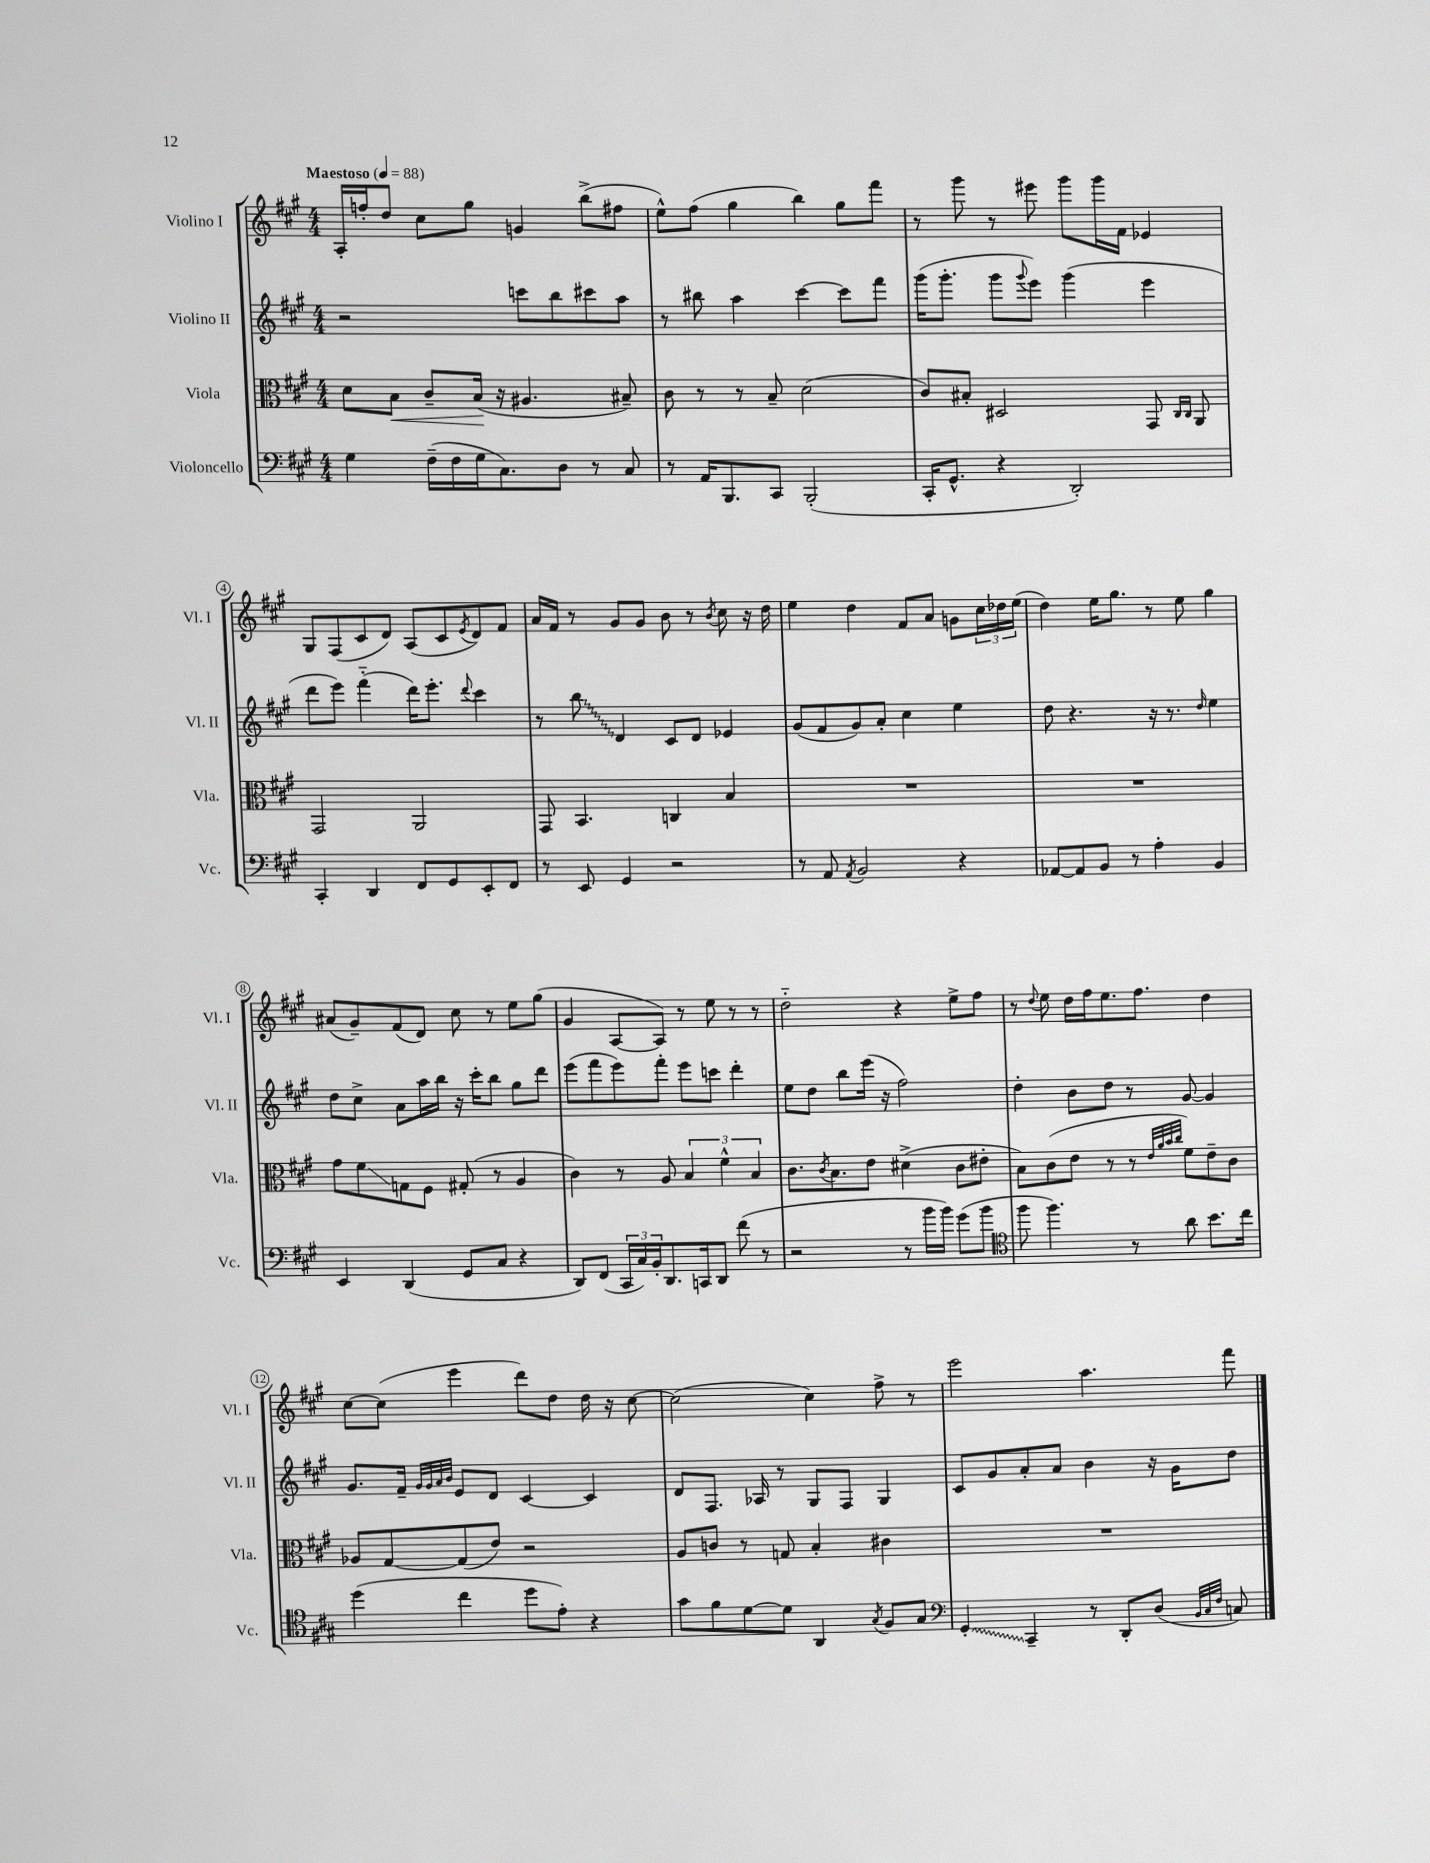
<<
\new StaffGroup <<
\new Staff = "s0" \with { instrumentName = "Violino I" shortInstrumentName = "Vl. I" } {
    \clef treble \key a \major \numericTimeSignature \time 4/4 \tempo "Maestoso" 4 = 88
    a16-. f''16-. d''8 cis''8 gis''8 g'4 b''8->( fis''8 |
    e''8-^) fis''8( gis''4 b''4) gis''8 fis'''8 |
    r8 gis'''8 r8 eis'''8 gis'''8 gis'''16 fis'16 ees'4 |
    gis8 fis8( cis'8 d'8) a8( cis'8 \acciaccatura { e'8 } d'8) fis'8 |
    a'16 fis'16 r8 gis'8 gis'8 b'8 r8 \acciaccatura { b'8 } cis''8 r16 d''16 |
    e''4 d''4 fis'8 a'8 g'8 \tuplet 3/2 { cis''16 des''16 e''16( } |
    d''4) e''16 gis''8. r8 e''8 gis''4 |
    ais'8( gis'8--) fis'8( d'8) cis''8 r8 e''8 gis''8( |
    gis'4 a8~ a8) r8 e''8 r8 r8 |
    d''2-_ r4 e''8-> fis''8 |
    r8 \appoggiatura { d''8 } e''8 d''16 fis''16 e''8. fis''8. d''4 |
    cis''8~ cis''8( e'''4 d'''8) d''8 d''16 r16 cis''8~ |
    cis''2( cis''4) fis''8-> r8 |
    e'''2 a''4. fis'''8 \bar "|." |
}
\new Staff = "s1" \with { instrumentName = "Violino II" shortInstrumentName = "Vl. II" } {
    \clef treble \key a \major \numericTimeSignature \time 4/4
    r2 c'''8 b''8 cis'''8 a''8 |
    r8 bis''8 a''4 cis'''4~ cis'''8 fis'''8 |
    gis'''16( gis'''8.-. gis'''8 \appoggiatura { gis'''8 } e'''8) gis'''4( e'''4 |
    d'''8 e'''8) fis'''4-_( d'''16) e'''8.-. \appoggiatura { d'''8 } cis'''4 |
    r8 \once \override Glissando.style = #'zigzag b''8\glissando d'4 cis'8 d'8 ees'4 |
    gis'8( fis'8 gis'8) a'8-. cis''4 e''4 |
    d''8 r4. r16 r8. \grace { d''16 } e''4 |
    d''8 cis''8-> a'8 a''16 b''16 r16 cis'''16-. b''8 gis''8 d'''8 |
    e'''8( fis'''8 e'''8) fis'''8-. e'''8 c'''8 d'''4-. |
    e''8 d''8 b''8 e'''16( r16 fis''2) |
    d''4-. b'8 d''8 r8 gis'8~ gis'4 |
    gis'8. fis'16-- \grace { gis'32 gis'32 a'32 b'32 } e'8 d'8 cis'4~ cis'4 |
    d'8 fis8. aes16 r8 gis8 fis8 gis4 |
    cis'8 gis'8 a'8-. a'8 b'4 r16 gis'16 d''8 \bar "|." |
}
\new Staff = "s2" \with { instrumentName = "Viola" shortInstrumentName = "Vla." } {
    \clef alto \key a \major \numericTimeSignature \time 4/4
    d'8 b8\< cis'8-- b16\!( r16 ais4. bis8--) |
    cis'8 r8 r8 b8-- d'2( |
    cis'8) bis8-. dis2 gis,8 \grace { cis16 cis16 } a,8 |
    gis,2 a,2 |
    gis,8 b,4. c4 b4 |
    R1 |
    R1 |
    gis'8 fis'8\glissando g8 fis8 gis8-.( r8 a4 |
    cis'4) r8 a8 \tuplet 3/2 { b4 fis'4-^ b4 } |
    cis'8. \acciaccatura { cis'8 } b8. e'8 dis'4->( cis'8 eis'8-. |
    b8) cis'8( e'8 r8 r8 \grace { e'32 a'32 b'32 cis''32 } fis'8) e'8-- cis'8 |
    aes8 gis8~ gis8( e'8) r2 |
    a8 c'8 r8 g8 b4-. cis'4 |
    R1 \bar "|." |
}
\new Staff = "s3" \with { instrumentName = "Violoncello" shortInstrumentName = "Vc." } {
    \clef bass \key a \major \numericTimeSignature \time 4/4
    gis4 fis16--( fis16 gis16 cis8.) d8 r8 cis8 |
    r8 a,16 b,,8. cis,8 b,,2-.( |
    cis,16-. gis,8.-^ r4 d,2-.) |
    cis,4-. d,4 fis,8 gis,8 e,8-. fis,8 |
    r8 e,8 gis,4 r2 |
    r8 a,8 \acciaccatura { a,8 } b,2 r4 |
    aes,8~ aes,8 b,8 r8 a4-. b,4 |
    e,4 d,4( gis,8 cis8 r4 |
    d,8) fis,8( \tuplet 3/2 { cis,16 cis16) b,16-. } d,8. c,16 d,8 fis'8( r8 |
    r2 r8 b'16 b'16) gis'8( b'8 |
    \clef tenor fis''8 fis''4.) r8 a'8 b'8. cis''16 |
    d''4( cis''4 d''8 e'8-.) r4 |
    gis'8 fis'8 d'8~ d'8 a,4 \acciaccatura { gis8 } fis8 gis8 |
    \clef bass \once \override Glissando.style = #'zigzag gis,4-.\glissando cis,4-- r8 d,8-. d8( \grace { b,32 cis32 fis32 } c8) \bar "|." |
}
>>
>>
\layout { \context { \Score \override BarNumber.stencil = #(make-stencil-circler 0.1 0.3 ly:text-interface::print) } }
